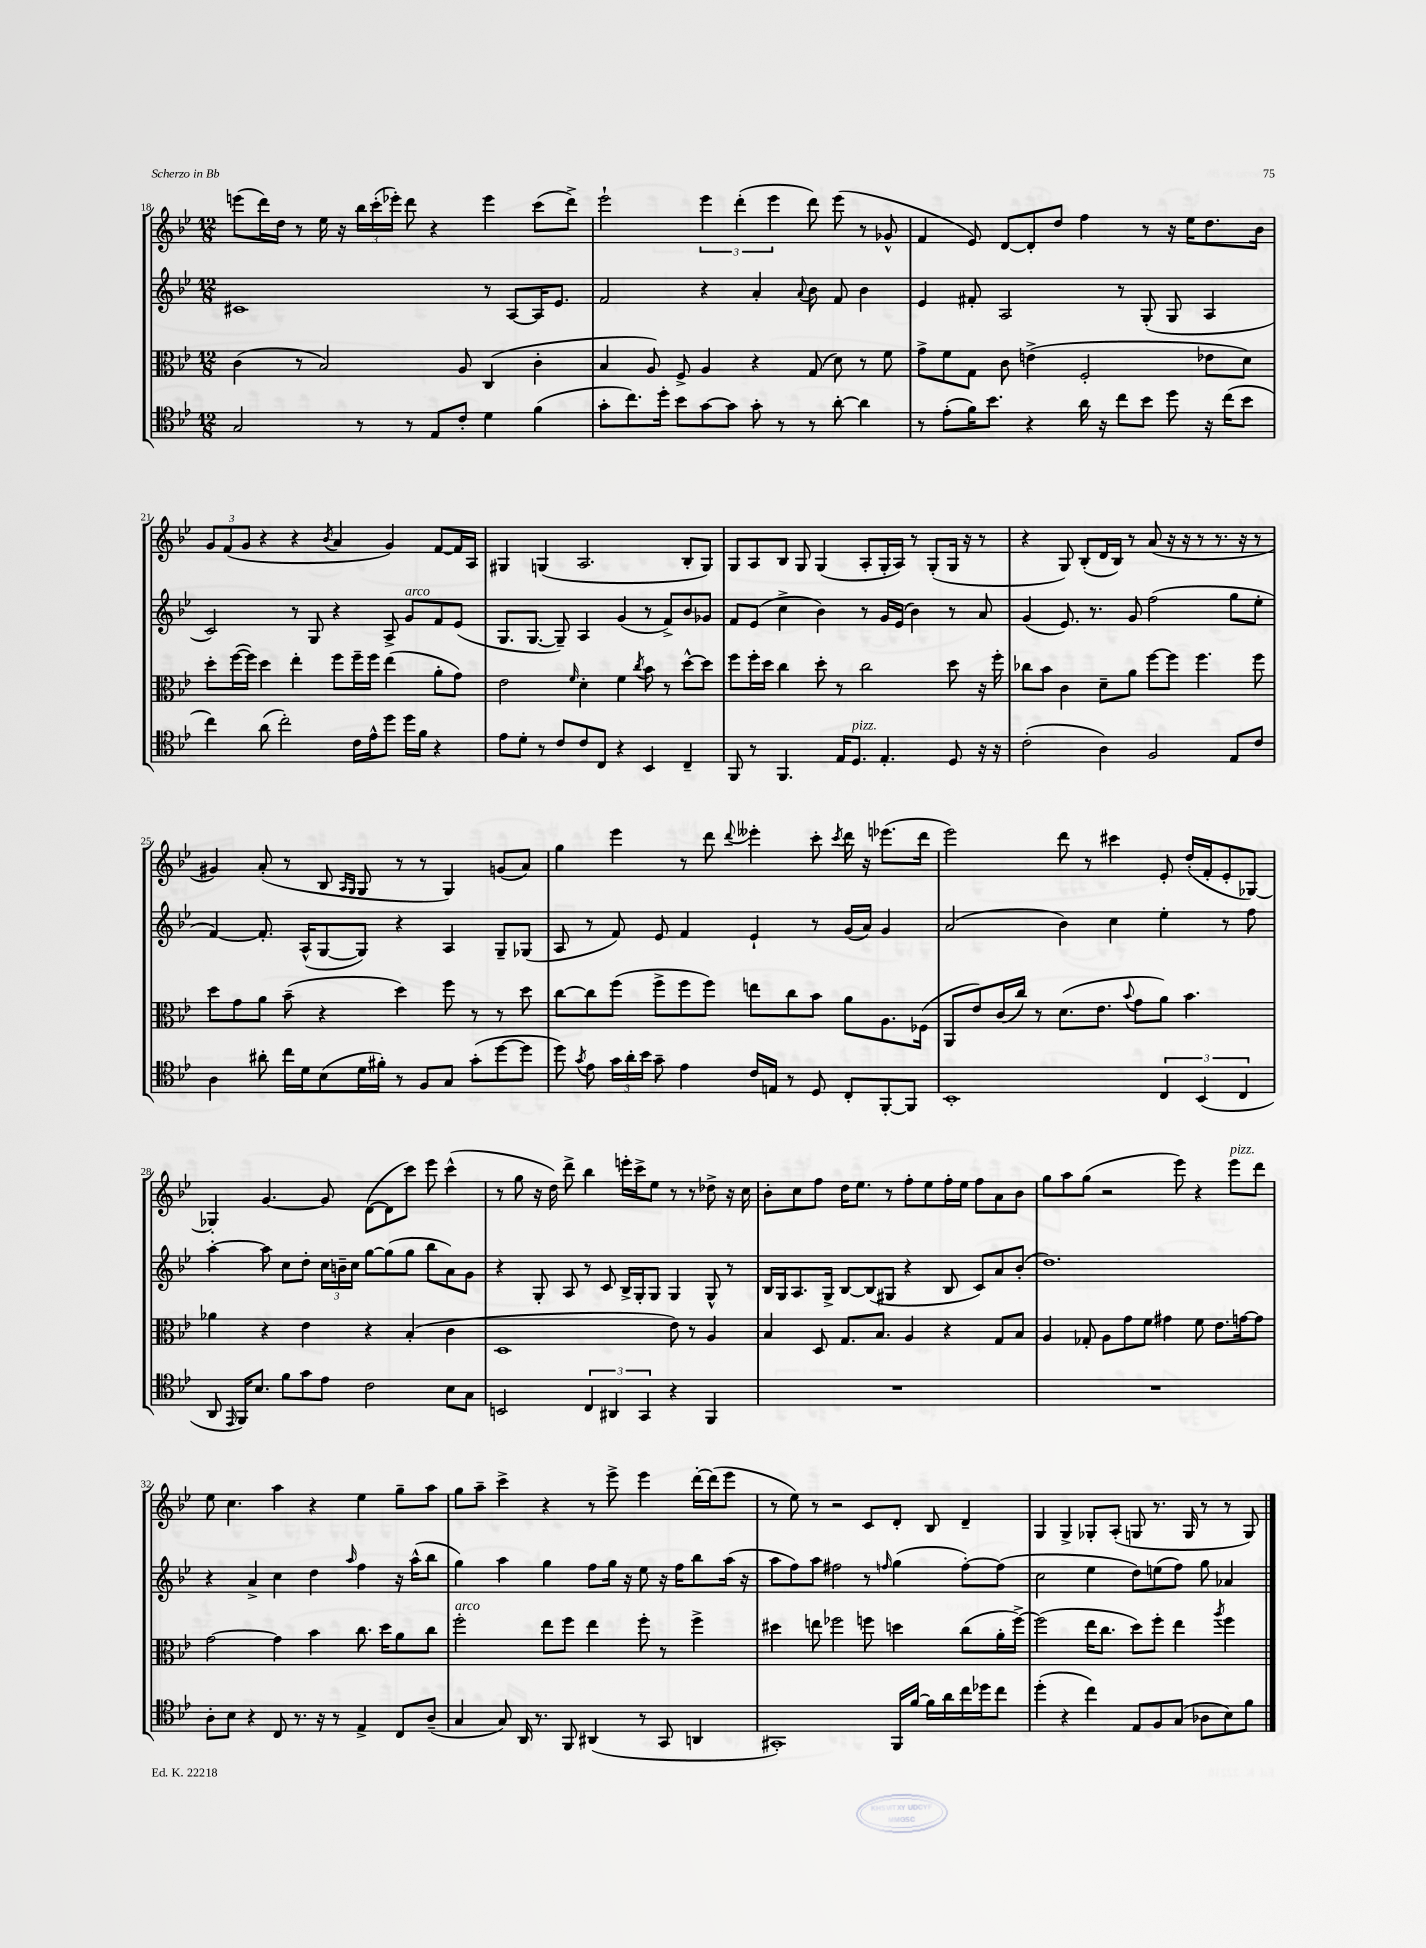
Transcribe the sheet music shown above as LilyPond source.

<<
\new StaffGroup <<
\new Staff = "s0" {
    \clef treble \key bes \major \numericTimeSignature \time 12/8
    \autoBeamOff e'''8[( d'''16) d''16] r8 ees''16 r16 \tuplet 3/2 { bes''16[ c'''16-.( ees'''16]-.) } d'''8 r4 ees'''4 c'''8[( d'''8]->) |
    ees'''2-! \tuplet 3/2 { ees'''4 d'''4-.( ees'''4 } d'''8) ees'''8( r8 ges'8-^ |
    f'4 ees'8) d'8[~ d'8-. d''8] f''4 r8 r16 ees''16[ d''8. bes'16] |
    \tuplet 3/2 { g'8[ f'8( g'8] } r4 r4 \acciaccatura { bes'8 } a'4 g'4) f'8[~ f'16 a16] |
    gis4 g4( a2. bes8[-. g8]) |
    g8[ a8 bes8] g8 g4( a8[-. g16-. a16]) r8 g8[-.( g16] r16 r8 |
    r4 g8) bes8[-.( d'16 bes16]) r8 a'8( r16 r16 r8 r8. r16 r8 |
    gis'4) a'8-.( r8 bes8 \grace { a16[ g16] } g8 r8 r8 g4) g'8[( a'8]) |
    g''4 ees'''4 r8 d'''8 \appoggiatura { d'''8 } eeses'''4-. c'''8-. \acciaccatura { c'''8 } d'''16 r16 ees'''8.[( d'''16] |
    ees'''2) d'''8 r8 cis'''4 ees'8-. d''16[-.( f'16-. ees'8-. ges8]~) |
    ges4-. g'4.~ g'8 d'8[~( d'8 c'''8]) ees'''8 c'''4-^( |
    r8 g''8 r16 d''16) d'''8-> bes''4 e'''16[-. c'''16-> ees''8] r8 r8 des''8-> r16 c''16 |
    bes'8[-. c''8 f''8] d''16[ ees''8.] r8 f''8[-. ees''8 f''16-. ees''16] f''8[ a'8 bes'8] |
    g''8[ a''8 g''8]( r2 ees'''8) r4 ees'''8[^\markup { \italic "pizz." } d'''8] |
    ees''8 c''4. a''4 r4 ees''4 g''8[-- a''8] |
    g''8[ a''8]-- c'''4-> r4 r8 ees'''8-> ees'''4 d'''16[~-. d'''16( ees'''8] |
    r8 ees''8) r8 r2 c'8[ d'8]-. bes8 d'4-- |
    g4 g4-> ges8[-. a8]-.( g8 r8. g16 r8 r8 g8) \bar "|." |
}
\new Staff = "s1" {
    \clef treble \key bes \major \numericTimeSignature \time 12/8
    \autoBeamOff cis'1 r8 a8[~ a16 ees'8.] |
    f'2 r4 a'4-. \appoggiatura { a'8 } bes'8 f'8 bes'4 |
    ees'4 fis'8-. a2 r8 g8-.( g8 a4 |
    c'2) r8 g8 r4 a8-> g'8[^\markup { \italic "arco" } f'8 ees'8]( |
    g8.[ g8.]~ g8--) a4 g'4( r8 f'8[->) bes'8 ges'8] |
    f'8[ ees'8]( c''4-> bes'4) r8 g'16[ ees'16]( bes'4) r8 a'8 |
    g'4( ees'8.) r8. g'8 f''2( g''8[ ees''8]-. |
    f'4~) f'8.-. a16[-^( g8~ g8]) r4 a4 g8[-- ges8]( |
    a8 r8 f'8) ees'8 f'4 ees'4-! r8 g'16[( a'16]) g'4 |
    a'2( bes'4) c''4 ees''4-. r8 f''8 |
    a''4~-. a''8 c''8[ d''8]-. \tuplet 3/2 { c''16[ b'16-- c''16] } g''8[~ g''8( g''8] bes''8[ a'8) g'8] |
    r4 g8-. a8 r8 c'8 bes16[-> g16-. g8] g4 g8-^ r8 |
    bes16[ g16 a8. g16]-> bes8[~ bes8( gis8] r4 bes8 c'8[) a'8 bes'8]-.( |
    d''1.) |
    r4 a'4-> c''4 d''4 \grace { a''16 } f''4 r16 a''16[-^( bes''8] |
    g''4) a''4 g''4 f''8[ g''16] r16 ees''8 r16 f''16[ bes''8 a''16]( r16 |
    a''8[ f''8) a''8] fis''2 r8 \grace { f''16 } g''4( f''8[~-.) f''8]( |
    c''2 ees''4 d''8[) e''8( f''8]) g''8 aes'4 \bar "|." |
}
\new Staff = "s2" {
    \clef alto \key bes \major \numericTimeSignature \time 12/8
    \autoBeamOff c'4( r8 bes2) a8 c4( c'4-. |
    bes4 a8) f8-> a4 r4 g8( d'8) r8 f'8 |
    g'8[-> f'8 g8] c'8 e'4->( f2-. ees'8[ d'8]) |
    d''8[-. f''16~( f''16]) d''4 ees''4-. f''8[ f''16-- f''16] ees''4( a'8[-. g'8]) |
    ees'2 \grace { f'16 } d'4-. f'4 \acciaccatura { c''8 } bes'8 r8 d''8[~-^ d''8] |
    f''8[ f''16-. d''16] c''4 d''8-. r8 c''2 d''8 r16 f''16-. |
    ces''8[ bes'8] c'4 d'8[-- a'8] f''8[~ f''8] f''4. f''8 |
    d''8[ g'8 a'8] bes'8--( r4 d''4) f''8 r8 r8 d''8 |
    c''8[~ c''8 f''8]( f''8[-> f''8 f''8]) e''8[ c''8 bes'8] a'8[ a8. fes16]( |
    a,8[ ees'8) c'16( c''16]) r8 d'8.[( ees'8.] \appoggiatura { bes'8 } g'8[ a'8]) bes'4. |
    aes'4 r4 ees'4 r4 bes4-.( c'4 |
    d1 ees'8) r8 a4 |
    bes4 d8 g8.[ bes8.] a4 r4 g8[ bes8] |
    a4 ges8-. a8[ g'8 f'8] gis'4 f'8 ees'8.[ g'16~ g'8] |
    g'2~ g'4 bes'4 c''8. d''16[ a'8 c''8] |
    f''2-.^\markup { \italic "arco" } ees''8[ f''8] ees''4 f''8-. r8 f''4-> |
    dis''4 e''8 fes''2 f''8 d''4 c''8[( a'16-. f''16]~->) |
    f''2( ees''16[ c''8.] d''8[) f''8]-. ees''4 \acciaccatura { a''8 } f''4 \bar "|." |
}
\new Staff = "s3" {
    \clef tenor \key bes \major \numericTimeSignature \time 12/8
    \autoBeamOff g2 r8 r8 ees8[ c'8]-. d'4 f'4( |
    g'8[-. c''8.) d''16]-. bes'8[ g'8~ g'8] g'8-. r8 r8 a'8~-. a'4 |
    r8 ees'8[-.( f'16) bes'8.] r4 a'16 r16 c''8[ bes'8] d''8 r16 c''16[( bes'8] |
    c''4) a'8( c''2-.) c'16[ ees'16-^ d''8] d''16[ f'16] r4 |
    ees'8[ d'8]-. r8 c'8[ c'8 c8] r4 bes,4 c4-- |
    f,8 r8 f,4. ees16[ d8.]^\markup { \italic "pizz." } ees4.-. d8 r16 r16 |
    c'2-.( a4) f2 ees8[ c'8] |
    a4 ais'8-. c''16[ d'16 bes8( d'16 fis'16]-.) r8 f8[ g8] g'8[-.( d''8~ d''8] |
    d''8) \acciaccatura { g'8 } ees'8 \tuplet 3/2 { g'16[ a'16-. bes'16] } g'8-- ees'4 c'16[ e16] r8 d8 c8[-. f,8~-. f,8] |
    bes,1-. \tuplet 3/2 { c4 bes,4( c4 } |
    a,8 \grace { ees,16 } f,16[) bes8.] f'8[ g'8 ees'8] c'2 bes8[ g8] |
    b,2 \tuplet 3/2 { c4 ais,4 g,4 } r4 f,4 |
    R1. |
    R1. |
    a8[-. bes8] r4 c8 r8. r16 r8 ees4-> c8[ a8]--( |
    g4 g8) a,16 r8. f,8 ais,4( r8 g,8 a,4 |
    gis,1-.) f,16[ f'16]~ f'16[ a'16 c''16 des''16 c''8] |
    d''4-.( r4 c''4) ees8[ f8 g8]( aes8[ bes8) f'8] \bar "|." |
}
>>
>>
\layout { \context { \Score currentBarNumber = #18 } }
